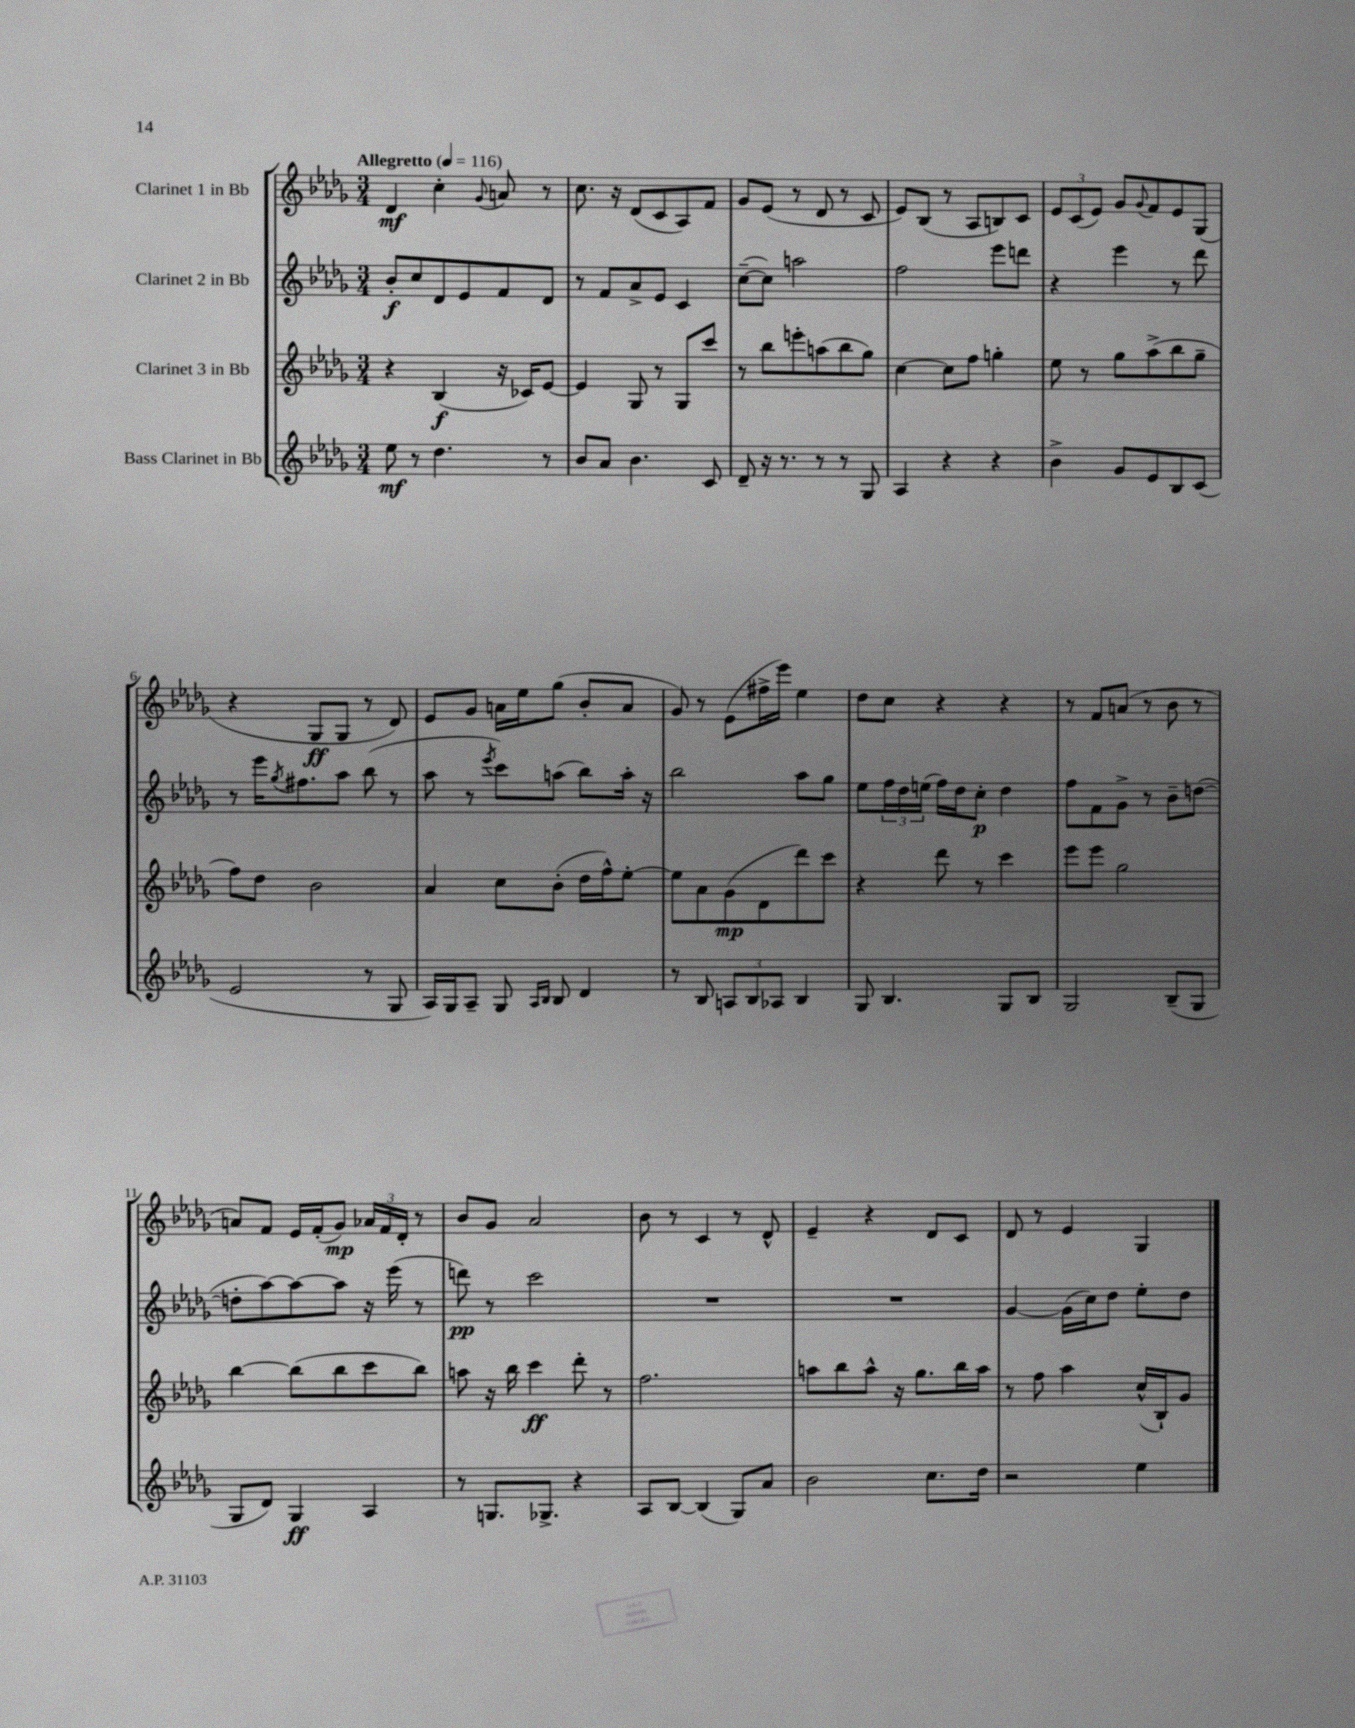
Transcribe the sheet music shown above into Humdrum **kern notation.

**kern	**dynam	**kern	**dynam	**kern	**dynam	**kern	**dynam
*part4	*part4	*part3	*part3	*part2	*part2	*part1	*part1
*staff4	*staff4	*staff3	*staff3	*staff2	*staff2	*staff1	*staff1
*I"Bass Clarinet in Bb	*	*I"Clarinet 3 in Bb	*	*I"Clarinet 2 in Bb	*	*I"Clarinet 1 in Bb	*
*clefG2	*	*clefG2	*	*clefG2	*	*clefG2	*
*k[b-e-a-d-g-]	*	*k[b-e-a-d-g-]	*	*k[b-e-a-d-g-]	*	*k[b-e-a-d-g-]	*
*M3/4	*	*M3/4	*	*M3/4	*	*M3/4	*
*MM116	*	*MM116	*	*MM116	*	*MM116	*
=1	=1	=1	=1	=1	=1	=1	=1
!	!	!	!	!	!	!LO:TX:a:B:t=Allegretto	!
8ee-\	mf	4r	.	8b-'/L	f	4d-/	mf
8r	.	.	.	8cc/	.	.	.
4.dd-\	.	(4B-/	f	8d-/	.	4cc'\	.
.	.	.	.	8e-/	.	.	.
.	.	.	.	.	.	8qqg-/	.
.	.	16r	.	8f/	.	8an/	.
.	.	16c-X/KL)	.	.	.	.	.
8r	.	[8e-/J	.	8d-/J	.	8r	.
=2	=2	=2	=2	=2	=2	=2	=2
8b-/L	.	4e-/]	.	8r	.	8.cc\	.
8a-/J	.	.	.	8f/L	.	.	.
.	.	.	.	.	.	16r	.
4.b-\	.	8G-/	.	8a-^/	.	(8d-/L	.
.	.	8r	.	8e-/J	.	8c/	.
.	.	8G-/L	.	4c/	.	8A-/)	.
8c/	.	8ccc/J	.	.	.	8f/J	.
=3	=3	=3	=3	=3	=3	=3	=3
8d-~/	.	8r	.	([8cc~\L	.	8g-/L	.
16r	.	8bb-\L	.	8cc\J])	.	(8e-/J	.
8.r	.	.	.	.	.	.	.
.	.	8eeen'\	.	2aan\	.	8r	.
8r	.	(8aan\	.	.	.	8d-/	.
8r	.	8bb-\	.	.	.	8r	.
8G-/	.	8gg-\J)	.	.	.	8c/	.
=4	=4	=4	=4	=4	=4	=4	=4
4A-/	.	[4cc\	.	2ff\	.	8e-/L)	.
.	.	.	.	.	.	(8B-/J	.
4r	.	8cc\L]	.	.	.	8r	.
.	.	8ff\J	.	.	.	8A-/L	.
4r	.	4ggn'\	.	8eee-\L	.	8Bn/)	.
.	.	.	.	8dddn\J	.	8c/J	.
=5	=5	=5	=5	=5	=5	=5	=5
4b-^\	.	8ee-\	.	4r	.	12e-/L	.
.	.	.	.	.	.	(12c/	.
.	.	8r	.	.	.	.	.
.	.	.	.	.	.	12e-/J)	.
8g-/L	.	8gg-\L	.	4eee-\	.	8g-/L	.
.	.	.	.	.	.	8qqg-/	.
8e-/	.	(8aa-^\	.	.	.	8f/	.
8B-/	.	8bb-\	.	8r	.	8e-/	.
(8c/J	.	8gg-~\J	.	8ddd-\	.	(8G-/J	.
!!LO:LB:g=z
=6	=6	=6	=6	=6	=6	=6	=6
2e-/	.	8ff\L)	.	8r	.	4r	.
.	.	8dd-\J	.	16eee-\KL	.	.	.
.	.	.	.	8qgg-/	.	.	.
.	.	.	.	8.ff#X\	.	.	.
.	.	2b-\	.	.	.	8G-/L	ff
.	.	.	.	8aa-\J	.	8G-/J	.
8r	.	.	.	(8bb-\	.	8r	.
8G-/	.	.	.	8r	.	8d-/)	.
=7	=7	=7	=7	=7	=7	=7	=7
16A-/LL)	.	4a-/	.	8aa-\	.	8e-/L	.
16G-/J	.	.	.	.	.	.	.
8A-~/J	.	.	.	8r	.	8g-/J	.
.	.	.	.	8qeee-/	.	.	.
8G-/	.	8cc\L	.	8ccc\L)	.	16an\LL	.
.	.	.	.	.	.	16ee-\J	.
16qqA-/LL	.	.	.	.	.	.	.
16qqB-/JJ	.	.	.	.	.	.	.
8B-/	.	(8b-'\J	.	(8aan\J	.	(8gg-\J	.
4d-/	.	16dd-\LL	.	8bb-\L)	.	8b-'/L	.
.	.	16ff^^\J)	.	.	.	.	.
.	.	[8ee-'\J	.	16aa'\Jk	.	8a/J	.
.	.	.	.	16r	.	.	.
=8	=8	=8	=8	=8	=8	=8	=8
8r	.	8ee-\L]	.	2bb-\	.	8g-/)	.
8B-/	.	8a-\	.	.	.	8r	.
12An/L	.	(8g-\	mp	.	.	(8e-\L	.
12B-/	.	.	.	.	.	.	.
.	.	8d-\	.	.	.	16ff#X^\L	.
12A-X/J	.	.	.	.	.	.	.
.	.	.	.	.	.	16eee-\JJ)	.
4B-/	.	8ddd-\)	.	8aa-\L	.	4ee-\	.
.	.	8ccc\J	.	8gg-\J	.	.	.
=9	=9	=9	=9	=9	=9	=9	=9
8G-/	.	4r	.	8ee-\L	.	8dd-\L	.
4.B-/	.	.	.	24ff\L	.	8cc\J	.
.	.	.	.	24dd-\	.	.	.
.	.	.	.	(24een\JJ	.	.	.
.	.	8ddd-\	.	16ff\LL)	.	4r	.
.	.	.	.	16dd-\J	.	.	.
.	.	8r	.	8cc'\J	p	.	.
8G-/L	.	4ccc\	.	4dd-\	.	4r	.
8B-/J	.	.	.	.	.	.	.
=10	=10	=10	=10	=10	=10	=10	=10
2G-/	.	8eee-\L	.	8ff\L	.	8r	.
.	.	8eee-\J	.	8f\	.	8f/L	.
.	.	2gg-\	.	8g-^\J	.	(8an/J	.
.	.	.	.	8r	.	8r	.
(8B-~/L	.	.	.	8b-~\L	.	8b-\	.
8G-/J	.	.	.	([8ddn\J	.	8r	.
!!LO:LB:g=z
=11	=11	=11	=11	=11	=11	=11	=11
8G-/L	.	[4bb-\	.	8ddn'\L]	.	8an/L)	.
8d-/J)	.	.	.	[8aa-\)	.	8f/J	.
4G-/	ff	(8bb-\L]	.	8aa-\_	.	16e-/LL	.
.	.	.	.	.	.	(16f'/J	.
.	.	8bb-\	.	8aa-\J]	.	8g-/J)	mp
4A-/	.	8ccc\	.	16r	.	24a-X/LL	.
.	.	.	.	.	.	24f/	.
.	.	.	.	(16eee-\	.	.	.
.	.	.	.	.	.	24d-'/JJ	.
.	.	8bb-\J)	.	8r	.	8r	.
=12	=12	=12	=12	=12	=12	=12	=12
8r	.	8aan\	.	8dddn\)	pp	8b-/L	.
8.Gn/L	.	16r	.	8r	.	8g-/J	.
.	.	16bb-\	.	.	.	.	.
.	.	4ccc\	ff	2ccc\	.	2a-/	.
8.G-X^/J	.	.	.	.	.	.	.
4r	.	8ddd-'\	.	.	.	.	.
.	.	8r	.	.	.	.	.
=13	=13	=13	=13	=13	=13	=13	=13
8A-/L	.	2.ff\	.	2.r	.	8b-\	.
[8B-/J	.	.	.	.	.	8r	.
(4B-/]	.	.	.	.	.	4c/	.
8G-/L)	.	.	.	.	.	8r	.
8a-/J	.	.	.	.	.	8d-^^/	.
=14	=14	=14	=14	=14	=14	=14	=14
2b-\	.	8aan\L	.	2.r	.	4e-~/	.
.	.	8bb-\	.	.	.	.	.
.	.	8aa^^\J	.	.	.	4r	.
.	.	16r	.	.	.	.	.
.	.	8.gg-\L	.	.	.	.	.
8.cc\L	.	.	.	.	.	8d-/L	.
.	.	16bb-\L	.	.	.	8c/J	.
16dd-\Jk	.	16aa\JJ	.	.	.	.	.
=15	=15	=15	=15	=15	=15	=15	=15
2r	.	8r	.	[4g-/	.	8d-/	.
.	.	8ff\	.	.	.	8r	.
.	.	4aa-\	.	(16g-\LL]	.	4e-/	.
.	.	.	.	16cc\J)	.	.	.
.	.	.	.	8dd-\J	.	.	.
4ee-\	.	(16cc^^/LL	.	8ee-'\L	.	4G-/	.
.	.	16B-`/J)	.	.	.	.	.
.	.	8g-/J	.	8dd-\J	.	.	.
==	==	==	==	==	==	==	==
*-	*-	*-	*-	*-	*-	*-	*-
